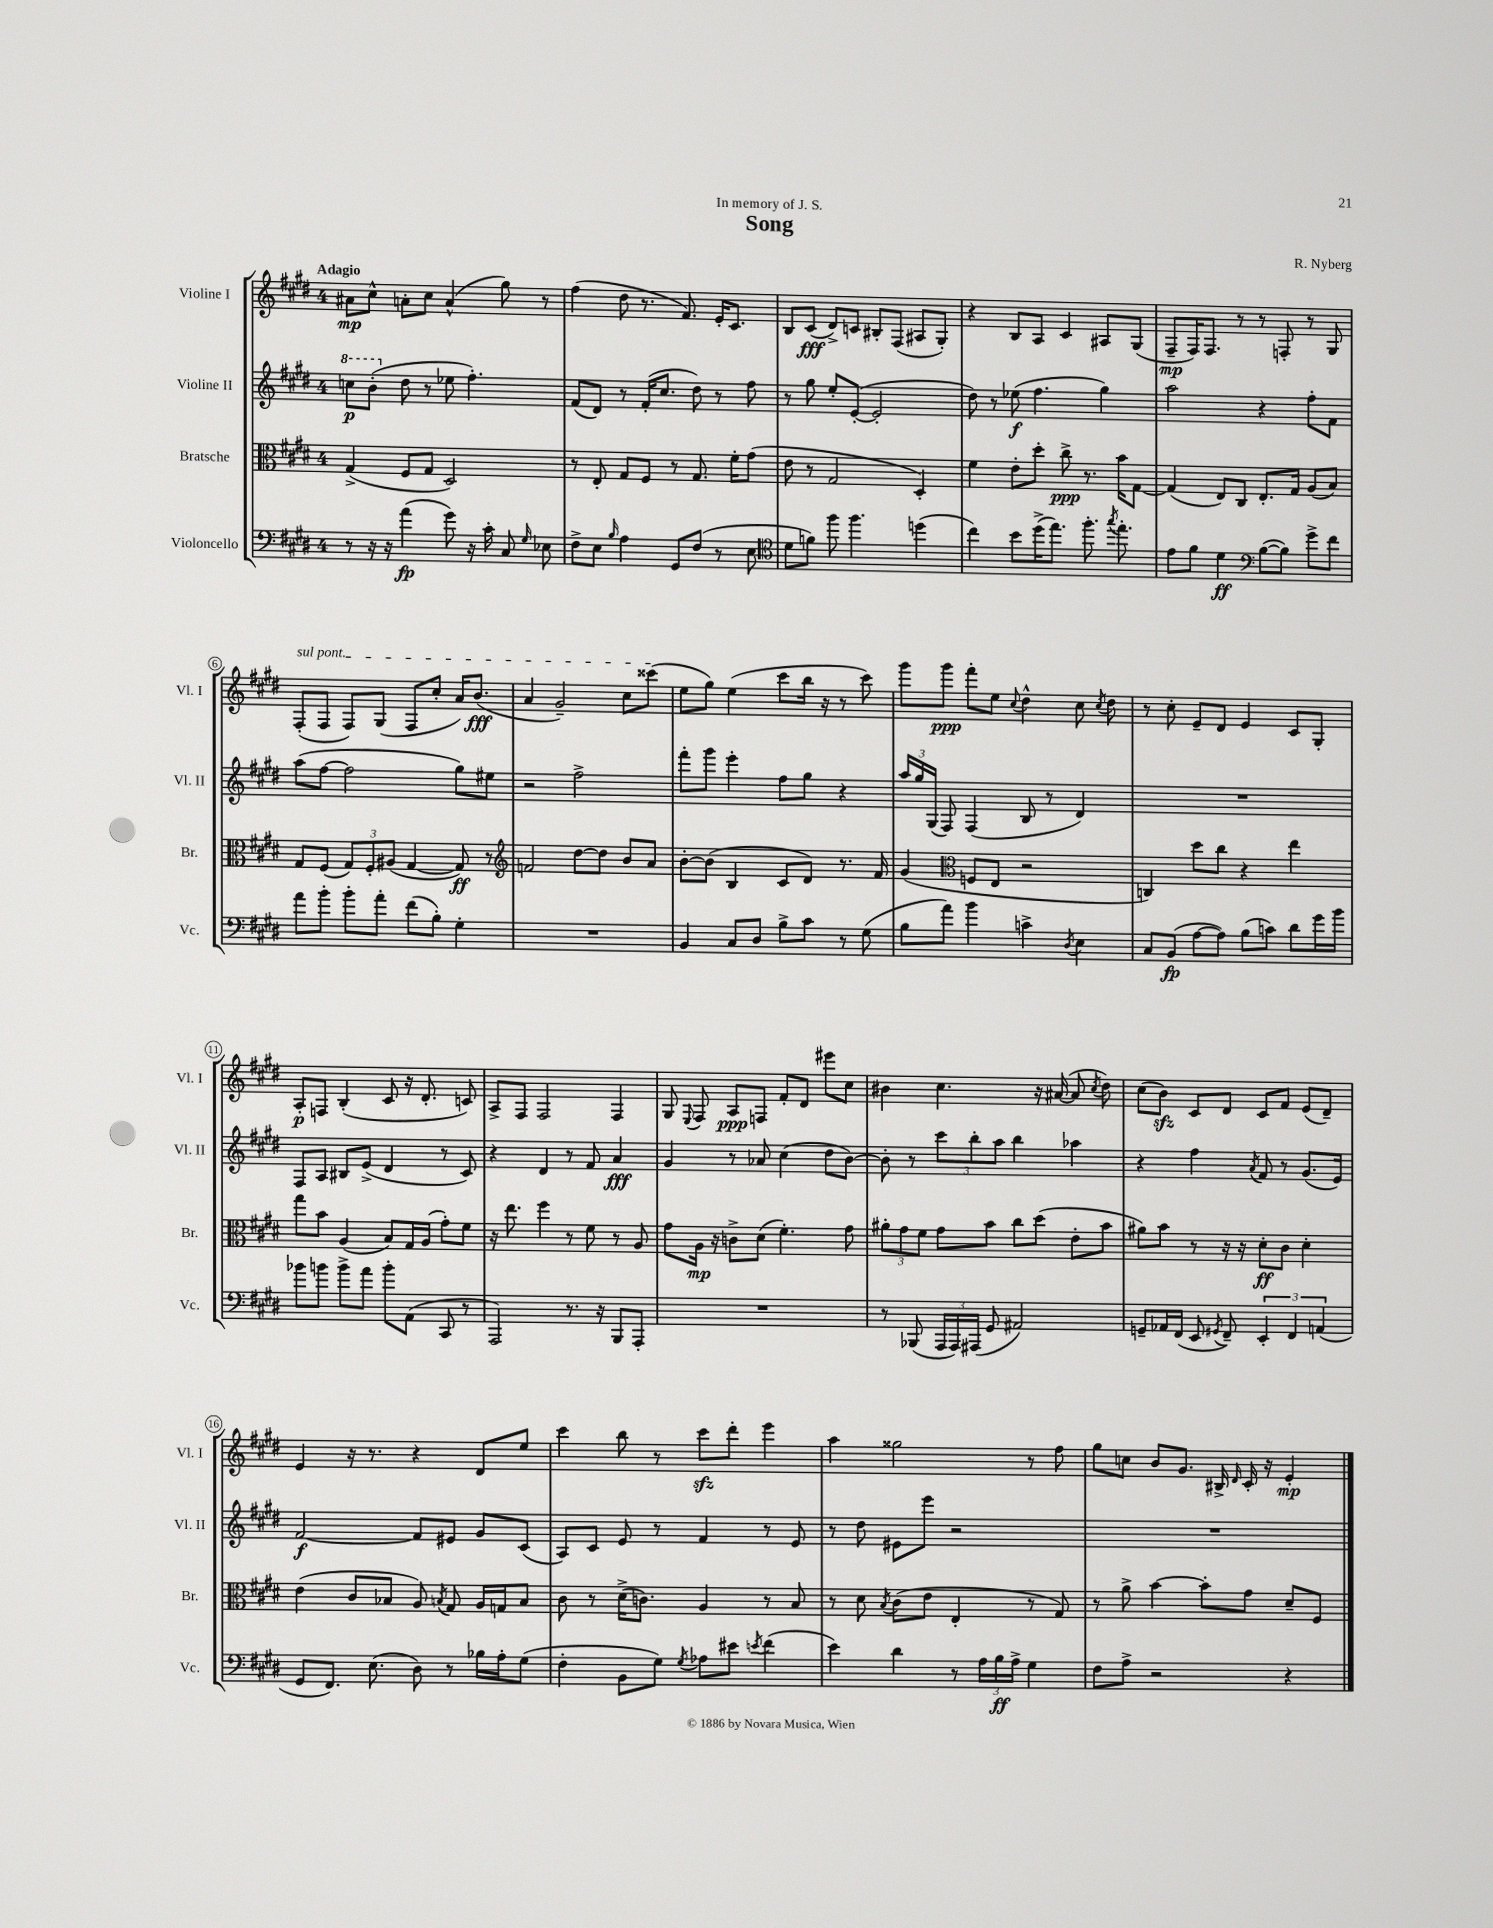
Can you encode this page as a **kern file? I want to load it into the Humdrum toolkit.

**kern	**dynam	**kern	**dynam	**kern	**dynam	**kern	**dynam
*part4	*part4	*part3	*part3	*part2	*part2	*part1	*part1
*staff4	*staff4	*staff3	*staff3	*staff2	*staff2	*staff1	*staff1
*I"Violoncello	*	*I"Bratsche	*	*I"Violine II	*	*I"Violine I	*
*I'Vc.	*	*I'Br.	*	*I'Vl. II	*	*I'Vl. I	*
*clefF4	*	*clefC3	*	*clefG2	*	*clefG2	*
*k[f#c#g#d#]	*	*k[f#c#g#d#]	*	*k[f#c#g#d#]	*	*k[f#c#g#d#]	*
*M4/4	*	*M4/4	*	*M4/4	*	*M4/4	*
*	*	*	*	*8va	*	*	*
=1	=1	=1	=1	=1	=1	=1	=1
!	!	!	!	!	!	!LO:TX:a:B:t=Adagio	!
8r	.	(4G#^/	.	8cccn\L	p	8a#X\L	mp
16r	.	.	.	(8bb'\J	.	8cc#^^\J	.
16r	.	.	.	.	.	.	.
*	*	*	*	*X8va	*	*	*
(4a\	fp	8F#/L	.	8dd#\	.	8an'\L	.
.	.	8G#/J	.	8r	.	8cc#\J	.
8g#\)	.	2D#/)	.	8ee-X\	.	(4a^^/	.
16r	.	.	.	4.ff#'\)	.	.	.
16c#'\	.	.	.	.	.	.	.
8C#/	.	.	.	.	.	8gg#\)	.
16qqG#/	.	.	.	.	.	.	.
8E-X\	.	.	.	.	.	8r	.
=2	=2	=2	=2	=2	=2	=2	=2
8F#^\L	.	8r	.	(8f#/L	.	(4ff#\	.
8E\J	.	8E'/	.	8d#/J)	.	.	.
16qqB/	.	.	.	.	.	.	.
4A\	.	8G#/L	.	8r	.	8dd#\	.
.	.	8F#/J	.	(16f#'/KL	.	8.r	.
.	.	.	.	8.cc#/J	.	.	.
8GG#/L	.	8r	.	.	.	.	.
.	.	.	.	.	.	8.f#/)	.
(8F#/J	.	8.G#/	.	8dd#\)	.	.	.
8r	.	.	.	8r	.	16e'/KL	.
.	.	16f#'\KL	.	.	.	8.c#/J	.
8E\	.	(8g#\J	.	8ff#\	.	.	.
=3	=3	=3	=3	=3	=3	=3	=3
*clefC4	*	*	*	*	*	*	*
8d#\L	.	8e\	.	8r	.	8B/L	.
8fn\J)	.	8r	.	8gg#\	.	(8c#/J	fff
8ff#\	.	2G#/	.	8ee'/L	.	8d#^/L)	.
4.ff#\	.	.	.	([8e'/J	.	8cn/J	.
.	.	.	.	2e'/]	.	8B#X'/L	.
.	.	.	.	.	.	(8F#/J	.
(4ddn\	.	4D#'/)	.	.	.	8A#X/L	.
.	.	.	.	.	.	8G#'/J)	.
=4	=4	=4	=4	=4	=4	=4	=4
4cc#\)	.	4f#\	.	8dd#\)	.	4r	.
.	.	.	.	8r	.	.	.
8b\L	.	8e'\L	.	(8ee-X\	f	8B/L	.
(16dd#^\K	.	8dd#'\J	.	4.ff#\	.	8A/J	.
8.ee\J)	.	.	.	.	.	.	.
.	.	8cc#^\	ppp	.	.	4c#/	.
8.ff#'\	.	8.r	.	.	.	.	.
.	.	.	.	4gg#\)	.	8A#X/L	.
8qgg#/	.	.	.	.	.	.	.
8.ee'\	.	16b\KL	.	.	.	.	.
.	.	[8G#\J	.	.	.	(8G#/J	.
=5	=5	=5	=5	=5	=5	=5	=5
8e\L	.	(4G#/]	.	2aa\	.	8F#~/L	mp
8f#\J	.	.	.	.	.	16F#/K)	.
.	.	.	.	.	.	8.F#/J	.
4d#\	ff	8E/L)	.	.	.	.	.
.	.	8C#/J	.	.	.	8r	.
*clefF4	*	*	*	*	*	*	*
([8B\L	.	8.E'/L	.	4r	.	8r	.
8B\J])	.	.	.	.	.	8Fn'/	.
.	.	16G#/Jk	.	.	.	.	.
8g#^\L	.	(8A/L	.	8ff#'\L	.	8r	.
8f#\J	.	8B/J)	.	8f#\J	.	8G#/	.
!!LO:LB:g=z
=6	=6	=6	=6	=6	=6	=6	=6
!	!	!	!	!	!	!LO:TX:a:i:t=sul pont.	!
8a\L	.	8G#/L	.	(8aa\L	.	(8F#'/L	.
8b'\J	.	(8F#/J	.	[8ff#\J	.	8F#/J	.
8b'\L	.	12G#/L)	.	2ff#\]	.	8F#/L)	.
.	.	12F#'/	.	.	.	.	.
8a'\J	.	.	.	.	.	(8G#/J	.
.	.	(12A#X/J	.	.	.	.	.
(8f#\L	.	[4G#/	.	.	.	8F#/L	.
8B'\J)	.	.	.	.	.	8cc#'/J	.
4G#'\	.	8G#/])	ff	8gg#\L)	.	16a/KL)	.
.	.	.	.	.	.	(8.b/J	fff
.	.	8r	.	8ee#X\J	.	.	.
=7	=7	=7	=7	=7	=7	=7	=7
*	*	*clefG2	*	*	*	*	*
1r	.	2fn/	.	2r	.	4a/	.
.	.	.	.	.	.	2g#~/)	.
.	.	[8dd#\L	.	2ff#^\	.	.	.
.	.	8dd#\J]	.	.	.	.	.
.	.	8b/L	.	.	.	8cc#\L	.
.	.	8a/J	.	.	.	(8ccc##X\J	.
=8	=8	=8	=8	=8	=8	=8	=8
4BB/	.	[8b'\L	.	8fff#'\L	.	8ee\L	.
.	.	(8b\J]	.	8ggg#\J	.	8gg#\J)	.
8C#/L	.	4B/	.	4eee'\	.	(4ee\	.
8D#/J	.	.	.	.	.	.	.
8B^\L	.	8c#/L	.	8ff#\L	.	8ccc#\L	.
8c#\J	.	8d#/J)	.	8gg#\J	.	16bb\Jk	.
.	.	.	.	.	.	16r	.
8r	.	8.r	.	4r	.	8r	.
(8G#\	.	.	.	.	.	8ccc#\)	.
.	.	16f#/	.	.	.	.	.
=9	=9	=9	=9	=9	=9	=9	=9
8B\L	.	(4g#/	.	24aa/LL	.	8ggg#\L	.
.	.	.	.	24gg#/	.	.	.
.	.	.	.	(24G#/JJ	.	.	.
8a\J)	.	.	.	8F#/)	.	8ggg#\J	ppp
*	*	*clefC3	*	*	*	*	*
4b\	.	8Fn/L	.	(4F#/	.	8fff#'\L	.
.	.	8E/J	.	.	.	8ee\J	.
.	.	.	.	.	.	8qqcc#/	.
4cn^\	.	2r	.	8B/	.	4dd#^^\	.
.	.	.	.	8r	.	.	.
8qD#/	.	.	.	.	.	.	.
4E\	.	.	.	4d#/)	.	8cc#\	.
.	.	.	.	.	.	8qcc#/	.
.	.	.	.	.	.	8dd#\	.
=10	=10	=10	=10	=10	=10	=10	=10
8C#/L	.	4Cn/)	.	1r	.	8r	.
(8BB/J	fp	.	.	.	.	8cc#'\	.
[8A\L	.	8dd#\L	.	.	.	8e~/L	.
8A\J])	.	8cc#\J	.	.	.	8d#/J	.
(8B\L	.	4r	.	.	.	4e/	.
8cn\J)	.	.	.	.	.	.	.
8d#\L	.	4ee\	.	.	.	8c#/L	.
16g#\L	.	.	.	.	.	8G#'/J	.
16b\JJ	.	.	.	.	.	.	.
!!LO:LB:g=z
=11	=11	=11	=11	=11	=11	=11	=11
8b-X\L	.	8gg#\L	.	8F#/L	.	8A'/L	p
8bn\J	.	8b\J	.	8A/J	.	8Fn/J	.
8b^\L	.	(4A/	.	8B#X/L	.	(4B'/	.
8a\J	.	.	.	(8e^/J	.	.	.
8b'\L	.	8B/L)	.	4d#/	.	8c#/	.
(8AA\J	.	16G#/L	.	.	.	16r	.
.	.	(16A/JJ	.	.	.	8.d#'/	.
8CC#/	.	8g#'\L)	.	8r	.	.	.
8r	.	8f#\J	.	8c#/)	.	8cn/)	.
=12	=12	=12	=12	=12	=12	=12	=12
2AAA/)	.	16r	.	4r	.	8A^/L	.
.	.	8.ee\	.	.	.	.	.
.	.	.	.	.	.	8F#/J	.
.	.	4ff#\	.	4d#/	.	2F#/	.
8.r	.	8r	.	8r	.	.	.
.	.	8f#\	.	8f#/	.	.	.
16r	.	.	.	.	.	.	.
8BBB/L	.	8r	.	4a/	fff	4F#/	.
8AAA'/J	.	8A/	.	.	.	.	.
=13	=13	=13	=13	=13	=13	=13	=13
1r	.	8g#\L	.	4g#/	.	8G#/	.
.	.	.	.	.	.	8qqE/	.
.	.	16A\Jk	mp	.	.	8F#/	.
.	.	16r	.	.	.	.	.
.	.	8cn^\L	.	8r	.	8A/L	ppp
.	.	(8d#\J	.	8a-X/	.	8Fn/J	.
.	.	4.f#'\)	.	(4cc#\	.	8f#'/L	.
.	.	.	.	.	.	8d#/J	.
.	.	.	.	8dd#\L	.	8eee#X\L	.
.	.	8g#\	.	[8b\J)	.	8cc#\J	.
=14	=14	=14	=14	=14	=14	=14	=14
8r	.	12a#X'\L	.	8b'\]	.	4b#X\	.
.	.	12g#\	.	.	.	.	.
(8BBB-X/	.	.	.	8r	.	.	.
.	.	12f#\J	.	.	.	.	.
24AAA/LL	.	8g#\L	.	12ccc#\L	.	4.cc#\	.
24AAA/)	.	.	.	.	.	.	.
(24AAA#X/JJ	.	.	.	12bb'\	.	.	.
8GG#/	.	8b\J	.	.	.	.	.
.	.	.	.	12aa\J	.	.	.
2AA#X/)	.	8cc#\L	.	4bb\	.	.	.
.	.	(8dd#\J	.	.	.	16r	.
.	.	.	.	.	.	([16a#X/	.
.	.	8e'\L	.	4aa-X\	.	8a#/]	.
.	.	.	.	.	.	8qcc#/	.
.	.	8b\J	.	.	.	8dd#\)	.
=15	=15	=15	=15	=15	=15	=15	=15
8GGn~/L	.	8a#X\L)	.	4r	.	(8cc#\L	.
16AA-X/L	.	8b\J	.	.	.	8bzz\J)	.
(16FF#/JJ	.	.	.	.	.	.	.
8EE/	.	8r	.	4ff#\	.	8c#/L	.
8qGG#X/	.	.	.	.	.	.	.
8FF#~/)	.	16r	.	.	.	8d#/J	.
.	.	16r	.	.	.	.	.
.	.	.	.	8qa/	.	.	.
6EE'/	.	8d#'\L	ff	8f#/	.	8c#/L	.
.	.	8c#\J	.	8r	.	8f#/J	.
6FF#/	.	.	.	.	.	.	.
.	.	4d#'\	.	(8.g#/L	.	(8e/L	.
(6AAn/	.	.	.	.	.	.	.
.	.	.	.	.	.	8d#~/J)	.
.	.	.	.	16e/Jk)	.	.	.
!!LO:LB:g=z
=16	=16	=16	=16	=16	=16	=16	=16
8GG#/L	.	(4e\	.	[2f#/	f	4e/	.
8.FF#/J)	.	.	.	.	.	.	.
.	.	8c#/L	.	.	.	16r	.
(8.E\	.	.	.	.	.	8.r	.
.	.	8B-X/J	.	.	.	.	.
8D#\)	.	8A/)	.	8f#/L]	.	4r	.
.	.	8qBn/	.	.	.	.	.
8r	.	8G#/	.	8e#X/J	.	.	.
16B-X\LL	.	16A/LL	.	8g#/L	.	8d#/L	.
16A'\J	.	16Gn/J	.	.	.	.	.
(8G#\J	.	8B/J	.	(8c#/J	.	8ee/J	.
=17	=17	=17	=17	=17	=17	=17	=17
4F#'\	.	8c#\	.	8A/L)	.	4ccc#\	.
.	.	8r	.	8c#/J	.	.	.
8BB\L	.	(16d#^\KL	.	8e/	.	8bb\	.
.	.	8.cn\J)	.	.	.	.	.
8G#\J)	.	.	.	8r	.	8r	.
8qG#/	.	.	.	.	.	.	.
8A-X\L	.	4A/	.	4f#/	.	8ccc#zz\L	.
8e#X\J	.	.	.	.	.	8ddd#'\J	.
8qen/	.	.	.	.	.	.	.
(4f#\	.	8r	.	8r	.	4eee\	.
.	.	8B/	.	8e/	.	.	.
=18	=18	=18	=18	=18	=18	=18	=18
4e\)	.	8r	.	8r	.	4aa\	.
.	.	8d#\	.	8dd#\	.	.	.
.	.	8qB/	.	.	.	.	.
4d#\	.	(8c#\L	.	8e#X\L	.	2gg##X\	.
.	.	8e\J	.	8eee\J	.	.	.
8r	.	4E'/	.	2r	.	.	.
24A\LL	.	.	.	.	.	.	.
24B\	ff	.	.	.	.	.	.
24A^\JJ	.	.	.	.	.	.	.
4G#\	.	8r	.	.	.	8r	.
.	.	8G#/)	.	.	.	8ff#\	.
=19	=19	=19	=19	=19	=19	=19	=19
8F#\L	.	8r	.	1r	.	8gg#\L	.
8A^\J	.	8a^\	.	.	.	8ccn\J	.
2r	.	[4b\	.	.	.	8b/L	.
.	.	.	.	.	.	8.g#/J	.
.	.	8b'\L]	.	.	.	.	.
.	.	.	.	.	.	16B#X^/	.
.	.	.	.	.	.	16qqd#/	.
.	.	8g#\J	.	.	.	16c#'/	.
.	.	.	.	.	.	16r	.
4r	.	8d#~/L	.	.	.	4e'/	mp
.	.	8F#/J	.	.	.	.	.
==	==	==	==	==	==	==	==
*-	*-	*-	*-	*-	*-	*-	*-
